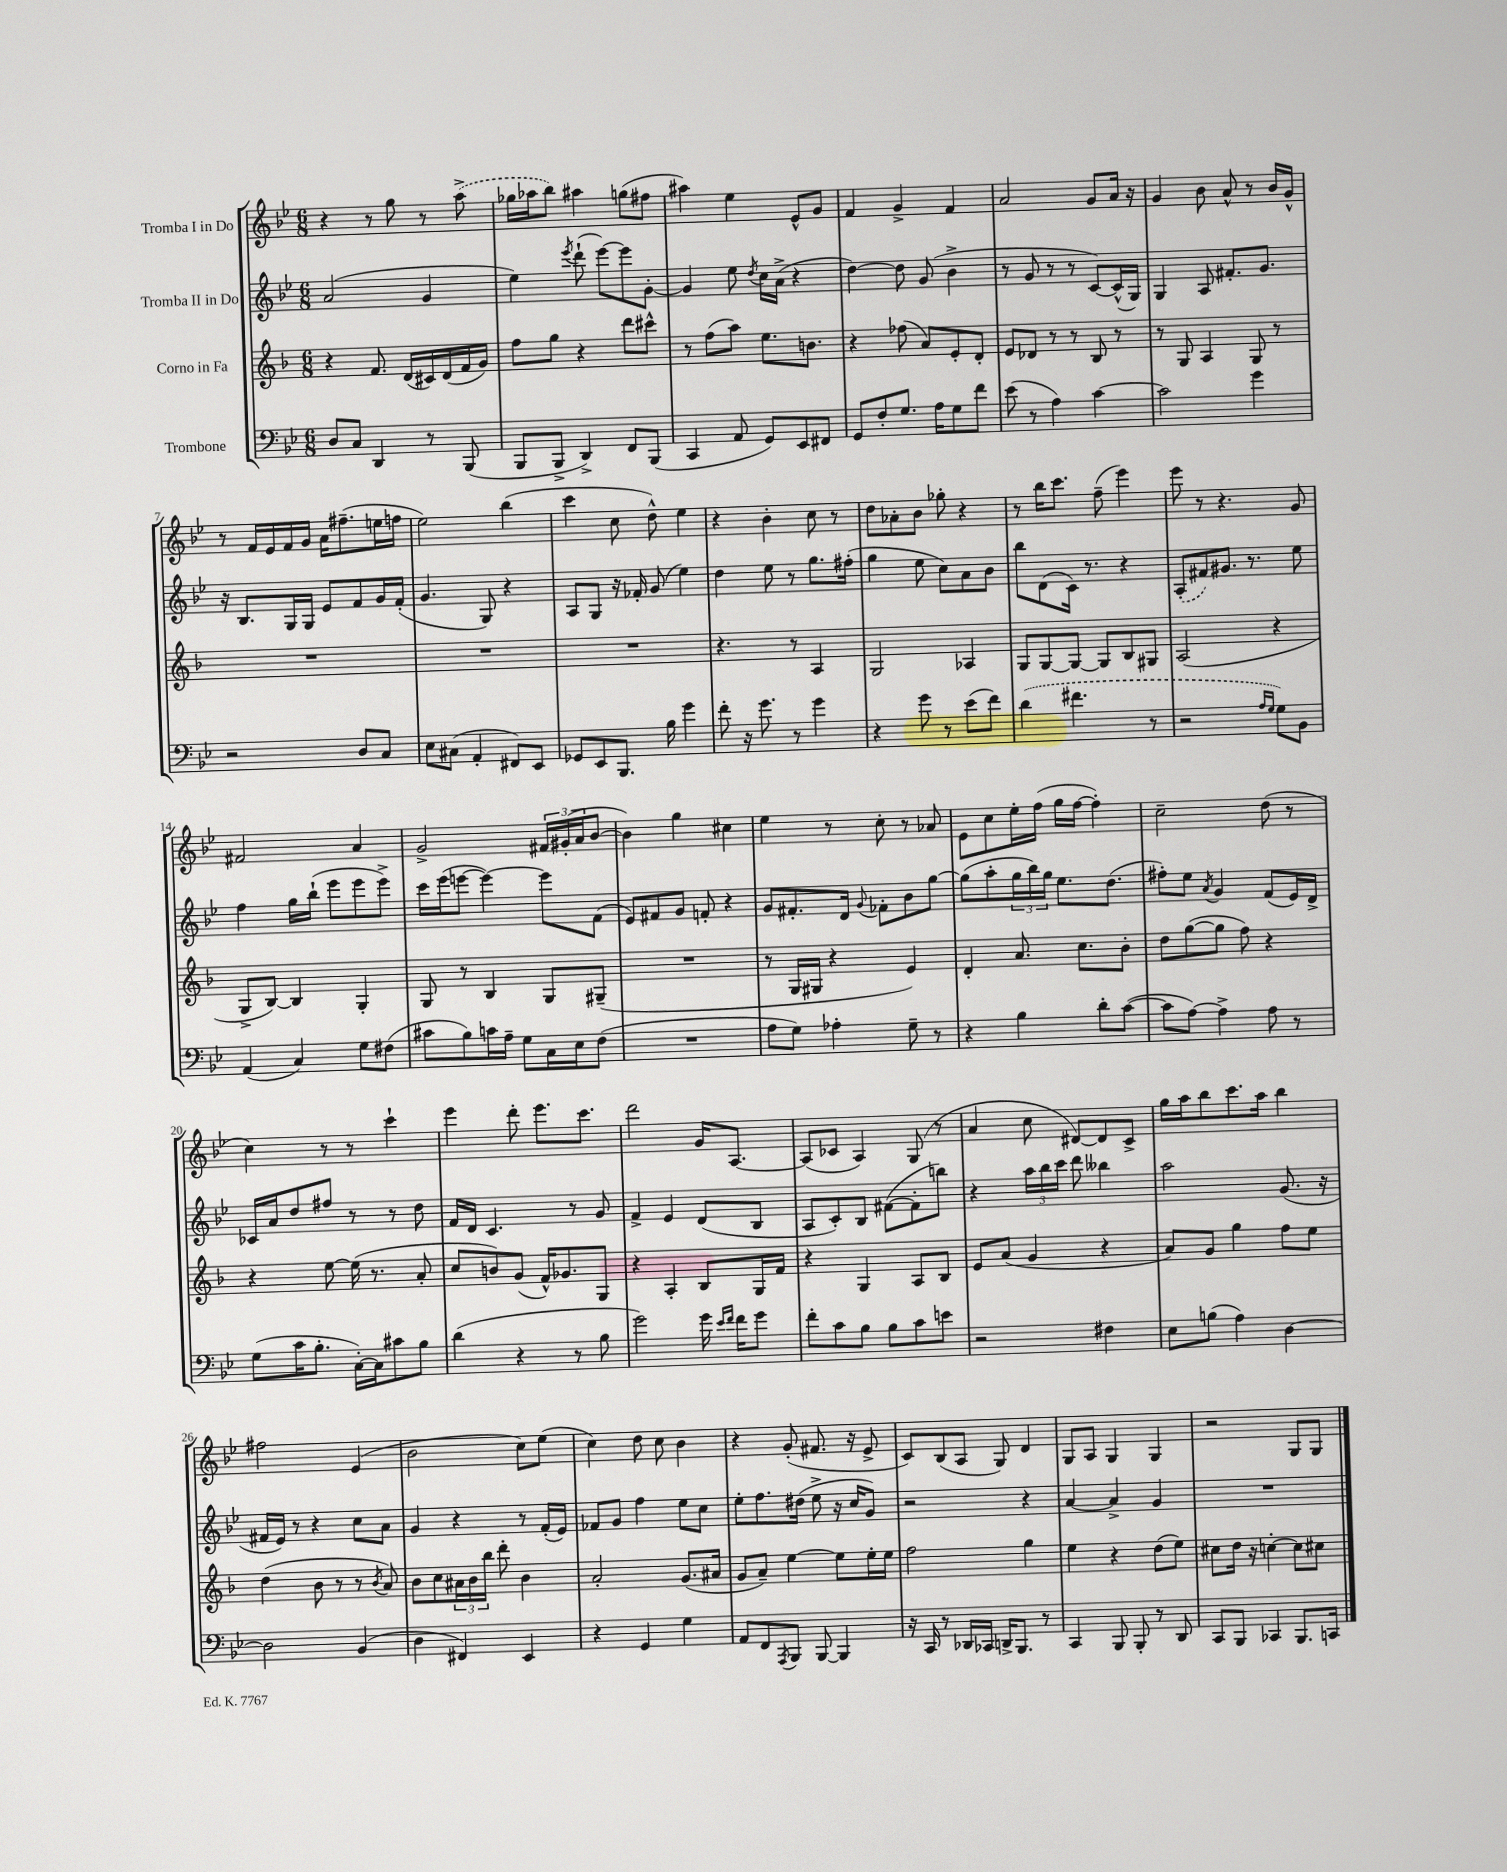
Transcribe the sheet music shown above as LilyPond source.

<<
\new StaffGroup <<
\new Staff = "s0" \with { instrumentName = "Tromba I in Do" } {
    \clef treble \key bes \major \numericTimeSignature \time 6/8
    r4 r8 g''8 r8 \once \slurDashed a''8->( |
    ges''16 aes''16 bes''8) ais''4 g''8( fis''8 |
    ais''4) ees''4 ees'8-^ g'8 |
    f'4 g'4-> f'4 |
    a'2 g'8 a'16 r16 |
    g'4 bes'8 a'8-^ r8 bes'16 g'16-^ |
    r8 f'16 ees'16 f'16 g'16 a'16 fis''8.--( e''16 f''16 |
    ees''2) bes''4( |
    c'''4 c''8 d''8-^) ees''4 |
    r4 bes'4-. c''8 r8 |
    d''8 aes'8-. bes'8 ges''8-. r4 |
    r8 bes''16 c'''8. f''8--( ees'''4) |
    ees'''8 r8 r4. g'8 |
    fis'2 a'4 |
    g'2-> \tuplet 3/2 { fis'16 gis'16-.( a'16 } bes'8~ |
    bes'4) g''4 cis''4 |
    ees''4 r8 c''8-. r8 aes'8 |
    ees'8 c''8 ees''16-. f''16( g''16 f''16~ f''4-.) |
    c''2-- d''8( r8 |
    c''4) r8 r8 c'''4-! |
    ees'''4 d'''8-. ees'''8. c'''8. |
    d'''2 g'16 a8.~ |
    a8( ces'8 a4) g8( r8 |
    a'4 c''8 dis'8~) dis'8 c'8-> |
    g''16 a''16 bes''8 c'''8. a''16 bes''4 |
    fis''2 ees'4( |
    bes'2 c''8) ees''8( |
    c''4) d''8 c''8 bes'4 |
    r4 g'8-.( fis'8. r16 ees'8-> |
    c'8) bes8( a8 g8) d'4 |
    g8 a8 g4 g4 |
    r2 g8 g8 \bar "|." |
}
\new Staff = "s1" \with { instrumentName = "Tromba II in Do" } {
    \clef treble \key bes \major \numericTimeSignature \time 6/8
    a'2( g'4 |
    ees''4) \acciaccatura { ees'''8 } d'''8-!( ees'''8~) ees'''8 g'8~-. |
    g'4 ees''8 \acciaccatura { d''8 } c''16 a'16->( r4 |
    d''4~) d''8 g'8( bes'4-> |
    r8 g'8 r8 r8 c'8~) c'16-^( g16) |
    g4 a8 fis'8.-. g'8. |
    r16 bes8. g16 g16 ees'8 f'8 g'16 f'16-.( |
    g'4. g8) r4 |
    a8 g8 r16 fes'16-. g'8( ees''4) |
    d''4 ees''8 r8 g''8. fis''16-.( |
    g''4 ees''8 c''8) a'8 bes'8 |
    bes''8 d'8( c'16) r8. r4 |
    \once \slurDashed a8-.( fis'8) gis'8. r8. ees''8 |
    f''4 g''16 bes''16-!( ees'''8 ees'''8 ees'''8->) |
    c'''16 ees'''16( e'''8~ e'''4~) e'''8 f'8( |
    ees'8) fis'8 g'8 f'8-. r4 |
    g'8 fis'8.-. d'16 \appoggiatura { g'8 } fes'8-. bes'8 g''8~ |
    g''8( a''8-. \tuplet 3/2 { g''16 bes''16) g''16 } ees''8. d''8.( |
    fis''8-.) ees''8 \acciaccatura { a'8 } g'4 f'8( ees'16) d'16-> |
    ces'16 a'16 d''8 fis''8 r8 r8 d''8 |
    f'16 d'16 c'4. r8 g'8 |
    f'4-> ees'4 d'8( bes8 |
    a8 c'8-.) bes8 fis'8~( fis'8-. b''8) |
    r4 \tuplet 3/2 { a''16 bes''16 c'''16 } d'''8 beses''4 |
    a''2 g'8.( r16 |
    fis'16 ees'16) r8 r4 c''8 a'8 |
    g'4 r4 r8 f'16-.( ees'16) |
    fes'8 g'8 f''4 ees''8 c''8 |
    ees''8-. f''8. dis''16( ees''8-> r16 c''16 g'8) |
    r2 r4 |
    a'4~ a'4-> g'4 |
    R2. \bar "|." |
}
\new Staff = "s2" \with { instrumentName = "Corno in Fa" } {
    \clef treble \key f \major \numericTimeSignature \time 6/8
    r4 f'8. d'16( cis'16) d'16( f'16 g'16) |
    f''8 g''8 r4 d'''8 cis'''8-^ |
    r8 f''8( a''8) e''8. b'8. |
    r4 fes''8( a'8) e'8-. d'8-. |
    e'8 des'8 r8 r8 bes8 r8 |
    r8 g8 a4 g8 r8 |
    R2. |
    R2. |
    R2. |
    r4. r8 a4 |
    g2 aes4 |
    g8 g8~ g8~ g8 bes8 gis8 |
    a2( r4 |
    g8-> bes8~) bes4 g4-. |
    g8 r8 bes4 g8 gis8--( |
    R2. |
    r8 g16 gis16 r4 e'4) |
    d'4-. a'8. c''8. bes'8-. |
    d''8 g''8~( g''8 f''8) r4 |
    r4 e''8~ e''16( r8. a'8-. |
    c''8 b'8) g'8( f'16-^) ges'8. g8 |
    r4 a4-. bes8 g16 f'16 |
    r4 g4 a8 bes8 |
    e'8 a'8( g'4 r4 |
    a'8) g'8 g''4 f''8 e''8 |
    d''4( bes'8 r8 r8 \acciaccatura { bes'8 } a'8) |
    bes'8 c''8 \tuplet 3/2 { ais'16 bes'16 bes''16 } d'''8-. bes'4 |
    a'2-. g'8.( ais'16 |
    g'8 a'8--) e''4~ e''8 e''16-. e''16 |
    f''2 g''4 |
    e''4 r4 d''8( e''8) |
    cis''8 d''16 r16 c''4~-. c''8 cis''8 \bar "|." |
}
\new Staff = "s3" \with { instrumentName = "Trombone" } {
    \clef bass \key bes \major \numericTimeSignature \time 6/8
    d8 c8 d,4 r8 bes,,8( |
    bes,,8 bes,,8-> d,4->) f,8 bes,,8( |
    c,4 a,8 g,8) ees,8 fis,8 |
    g,8 f8-. g8. a16 g8 f'8 |
    ees'8( r8 a4) c'4~ |
    c'2 g'4 |
    r2 d8 c8 |
    ees8 cis8( a,4-. fis,8) ees,8 |
    ges,8 ees,8 bes,,8. bes16 g'4 |
    f'8-. r16 g'8. r8 g'4 |
    r4 g'8 r8 ees'8( f'8) |
    \once \slurDashed d'4( fis'4. r8 |
    r2 \grace { a16 g16 } g8) bes,8 |
    a,4( c4) g8 fis8( |
    cis'8 bes8) c'16 a16-- g8 c16 ees16 f8( |
    R2. |
    a8 g8) aes4-. g8-- r8 |
    r4 bes4 d'8-. c'8~( |
    c'8 a8~) a4-> a8 r8 |
    g8( c'16 bes8.-. c16~-.) c16 cis'8 bes8 |
    d'4( r4 r8 bes8 |
    g'2) g'16 \grace { ees'16 f'16 } f'16 g'8 |
    f'8-. c'8 bes8 bes8 c'8 e'8 |
    r2 fis4 |
    ees8 b8( a4) d4~ |
    d2 bes,4( |
    d4 fis,4) ees,4 |
    r4 g,4 g4 |
    a,8 f,8 \acciaccatura { a,,8 } bes,,8 bes,,8~ bes,,4 |
    r16 c,16 r8 des,16 ces,16 d,16-> bes,,8. r8 |
    c,4 bes,,8 bes,,8-. r8 d,8 |
    c,8 bes,,8 ces,4 bes,,8. c,16 \bar "|." |
}
>>
>>
